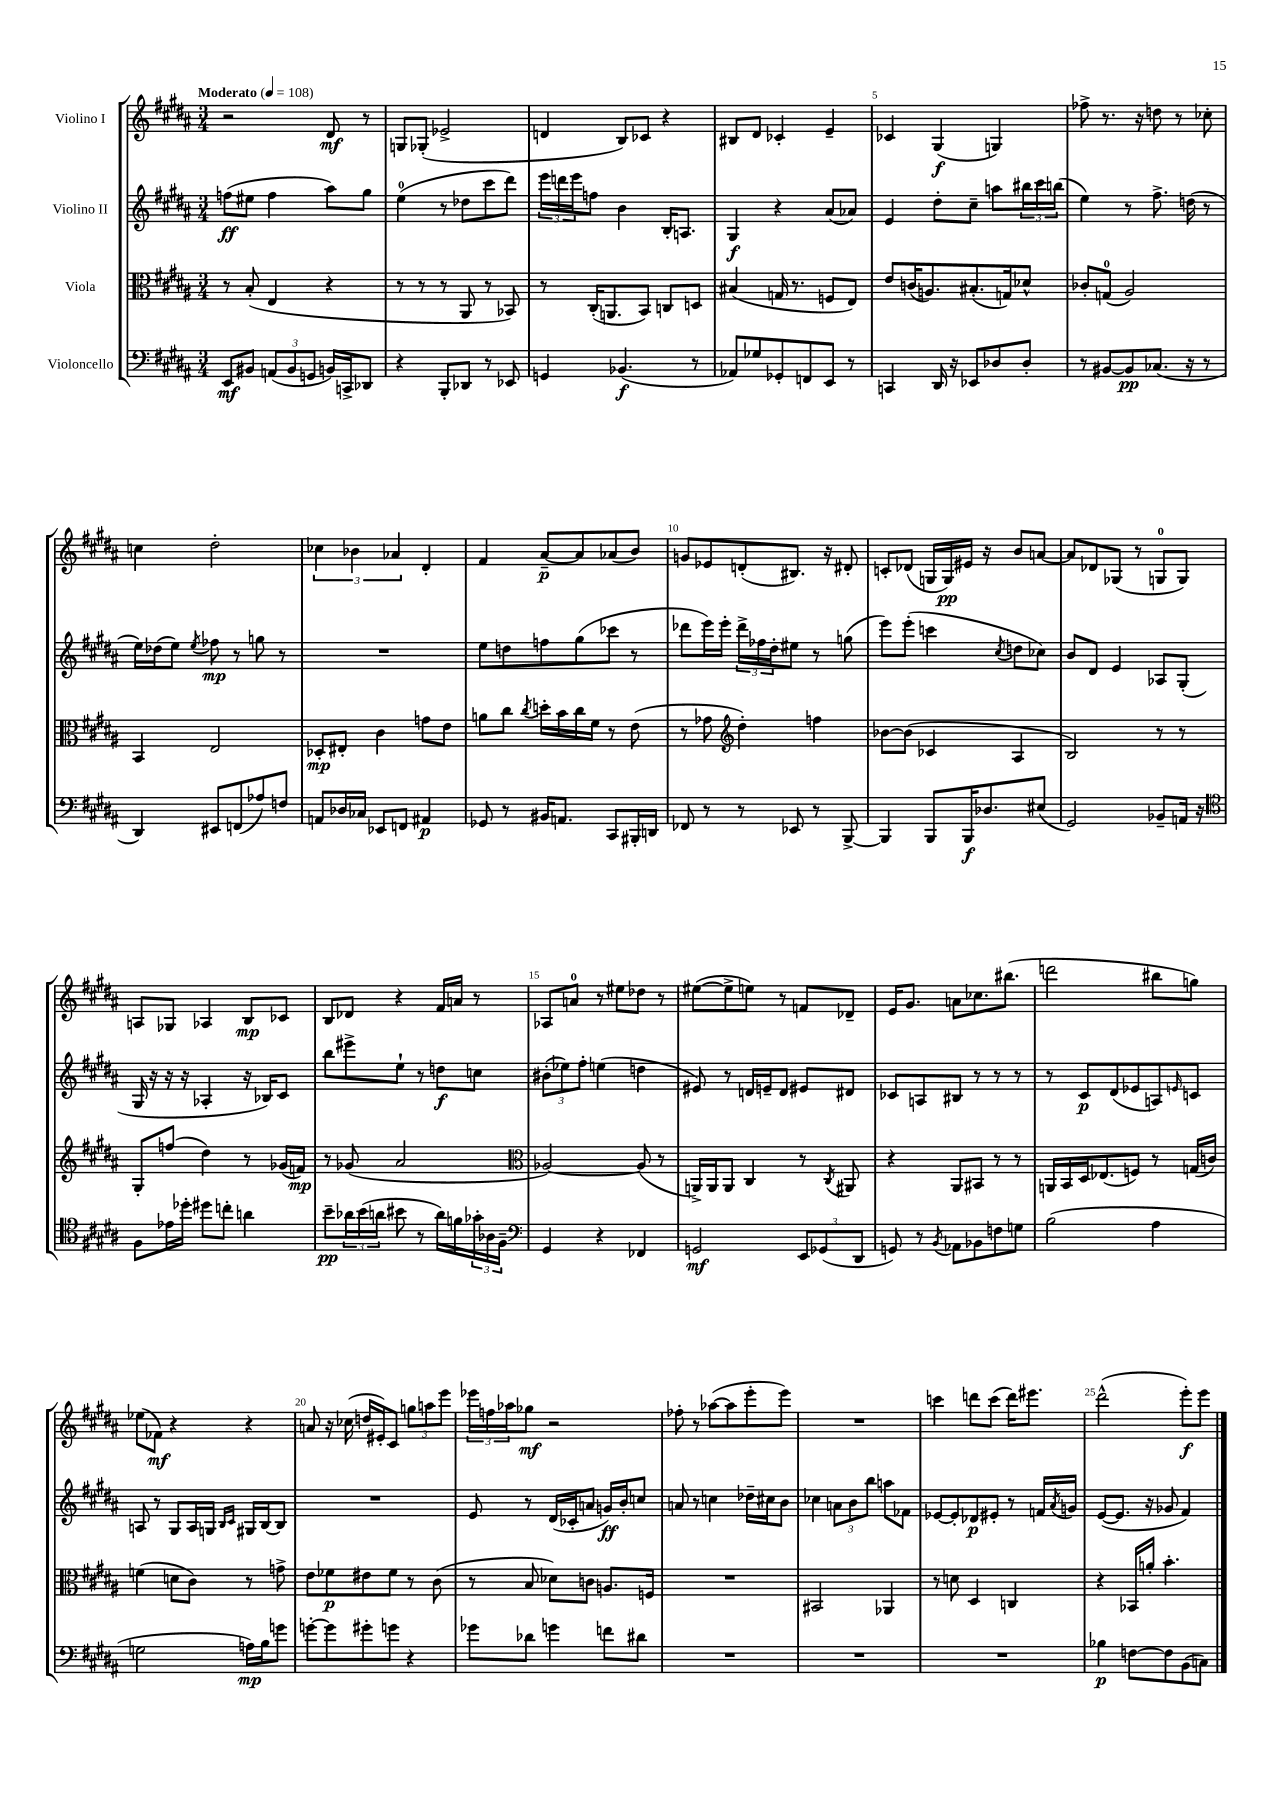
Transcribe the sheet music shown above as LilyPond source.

<<
\new StaffGroup <<
\new Staff = "s0" \with { instrumentName = "Violino I" } {
    \clef treble \key b \major \numericTimeSignature \time 3/4 \tempo "Moderato" 4 = 108
    r2 dis'8\mf r8 |
    g8 ges8-.( ees'2-> |
    d'4 b8) ces'8 r4 |
    bis8 dis'8 ces'4-. e'4-- |
    ces'4 gis4\f( g4) |
    fes''8-> r8. r16 d''8 r8 ces''8-. |
    c''4 dis''2-. |
    \tuplet 3/2 { ces''4 bes'4 aes'4 } dis'4-. |
    fis'4 ais'8~--\p ais'8 aes'8( b'8) |
    g'8 ees'8 d'8-.( bis8.) r16 dis'8-. |
    c'8-. des'8( g16 g16\pp) eis'16 r16 b'8 a'8~ |
    a'8 des'8 ges8( r8 g8-0 g8) |
    a8 ges8 aes4 b8\mp ces'8 |
    b8 des'8 r4 fis'16 a'16 r8 |
    aes8 a'8-0 r8 eis''8 des''8 r8 |
    eis''8~( eis''8-> e''8) r8 f'8 des'8-- |
    e'16 gis'8. a'8 ces''8. bis''8.( |
    d'''2 bis''8 g''8) |
    ees''8( fes'8\mf) r4 r4 |
    a'8 r16 ces''16( d''16 eis'16-.) cis'8 \tuplet 3/2 { g''8 a''8 e'''8 } |
    \tuplet 3/2 { ees'''16 f''16 aes''16 } ges''8\mf r2 |
    fes''8-. r8 aes''8~( aes''8 e'''8-. e'''8) |
    R2. |
    c'''4 d'''8 c'''8( d'''16) eis'''8. |
    dis'''2-^( e'''8-.\f) e'''8 \bar "|." |
}
\new Staff = "s1" \with { instrumentName = "Violino II" } {
    \clef treble \key b \major \numericTimeSignature \time 3/4
    f''8\ff( eis''8 f''4 ais''8) gis''8 |
    e''4-0( r8 des''8 cis'''8 dis'''8) |
    \tuplet 3/2 { e'''16 d'''16 e'''16 } f''8 b'4 b16-. a8. |
    gis4\f r4 ais'8( aes'8) |
    e'4 dis''8-. cis''8-- a''8 \tuplet 3/2 { bis''16 cis'''16 b''16( } |
    e''4) r8 fis''8.-> d''16( r8 |
    e''16) des''16( e''8) \acciaccatura { e''8 } fes''8\mp r8 g''8 r8 |
    R2. |
    e''8 d''8 f''8 gis''8( ces'''8 r8 |
    des'''8 e'''16) e'''16-. \tuplet 3/2 { des'''16-> fes''16 dis''16-. } eis''8 r8 g''8( |
    e'''8) e'''8-.( c'''4 \acciaccatura { cis''8 } d''8 ces''8) |
    b'8 dis'8 e'4 aes8 gis8-.( |
    gis16 r16 r16 r16 aes4-. r16 bes16) cis'8 |
    b''8 eis'''8-> e''8-! r8 d''8\f c''8 |
    \tuplet 3/2 { bis'8-.( ees''8) fis''8-. } e''4( d''4 |
    eis'8) r8 d'16 e'16-- d'8 eis'8 dis'8 |
    ces'8 a8 bis8 r8 r8 r8 |
    r8 cis'8\p dis'8( ees'8 a8) \grace { e'16 } c'8 |
    a8 r8 gis8 a16 g16 \grace { b16 cis'16 } gis16 b16~ b8 |
    R2. |
    e'8 r8 dis'16( ces'16-. a'8 g'16\ff) b'16-. c''8 |
    a'8 r8 c''4 des''16-- cis''16 b'8 |
    ces''4 \tuplet 3/2 { a'8 b'8 b''8 } a''8 fes'8 |
    ees'8~ ees'8-. des'8\p eis'8-. r8 f'16 \acciaccatura { ais'8 } g'16 |
    e'8~( e'8. r16 ges'8 fis'4) \bar "|." |
}
\new Staff = "s2" \with { instrumentName = "Viola" } {
    \clef alto \key b \major \numericTimeSignature \time 3/4
    r8 b8-.( e4 r4 |
    r8 r8 r8 ais,8 r8 bes,8) |
    r8 cis16-.( a,8. b,8) c8 d8 |
    bis4( g16 r8. f8 e8) |
    e'8 c'16( a8.) bis8.-.( g16) des'8-^ |
    ces'8-. g8-0( ais2) |
    b,4 e2 |
    des8-.\mp eis8-. cis'4 g'8 e'8 |
    a'8 cis''8 \acciaccatura { cis''8 } d''16-. b'16 cis''16 fis'16 r8 e'8( |
    r8 ges'8 \clef treble dis''4-.) f''4 |
    bes'8~ bes'8( ces'4 ais4 |
    b2) r8 r8 |
    gis8-. f''8( dis''4) r8 ges'16( f'16\mp) |
    r8 ges'8( ais'2 |
    \clef alto aes2~) aes8( r8 |
    a,16->) a,16 a,8 cis4 r8 \acciaccatura { cis8 } ais,8 |
    r4 ais,8 bis,8 r8 r8 |
    a,16 b,16 dis16 ees8.( f8) r8 g16( c'16) |
    f'4( d'8 cis'8) r8 g'8-> |
    e'8 fes'8\p eis'8 fes'8 r8 cis'8( |
    r8 b8 des'8) c'8 a8. f16 |
    R2. |
    bis,2 aes,4 |
    r8 d'8 dis4 c4 |
    r4 bes,16 a'16-. b'4.-. \bar "|." |
}
\new Staff = "s3" \with { instrumentName = "Violoncello" } {
    \clef bass \key b \major \numericTimeSignature \time 3/4
    e,8\mf bis,8 \tuplet 3/2 { a,8( bis,8 g,8 } b,16) c,16-> des,8 |
    r4 b,,8-. des,8 r8 ees,8 |
    g,4 bes,4.\f( r8 |
    aes,8) ges8 ges,8-. f,8 e,8 r8 |
    c,4 dis,16 r16 ees,8 des8 des8-. |
    r8 bis,8~ bis,8\pp ces8.( r16 r8 |
    dis,4) eis,8 f,8( aes8) f8 |
    a,8 des16 ces16 ees,8 f,8 ais,4\p |
    ges,8 r8 bis,16 a,8. cis,8 bis,,16-. d,16 |
    fes,8 r8 r8 ees,8 r8 b,,8~-> |
    b,,4 b,,8 b,,16\f des8. eis8( |
    gis,2) bes,8-- a,16 r16 |
    \clef tenor fis8 ees'16 des''16-. dis''8 c''8-. a'4 |
    b'8--\pp \tuplet 3/2 { aes'16 b'16( a'16 } bis'8 r8 a'16) f'16 \tuplet 3/2 { ges'16-. aes16 fis16-- } |
    \clef bass gis,4 r4 fes,4 |
    g,2\mf \tuplet 3/2 { e,8 ges,8( dis,8 } |
    g,8) r8 \acciaccatura { b,8 } aes,8 bes,8 f8 g8 |
    b2( ais4 |
    g2 a16\mp) b16 g'8 |
    g'8~-. g'8 gis'8-. g'8 r4 |
    ges'8 des'8 g'4 f'8 dis'8 |
    R2. |
    R2. |
    R2. |
    bes4\p f8~ f8 b,8( c8) \bar "|." |
}
>>
>>
\layout { \context { \Score \override BarNumber.break-visibility = ##(#f #t #t) barNumberVisibility = #(every-nth-bar-number-visible 5) } }
